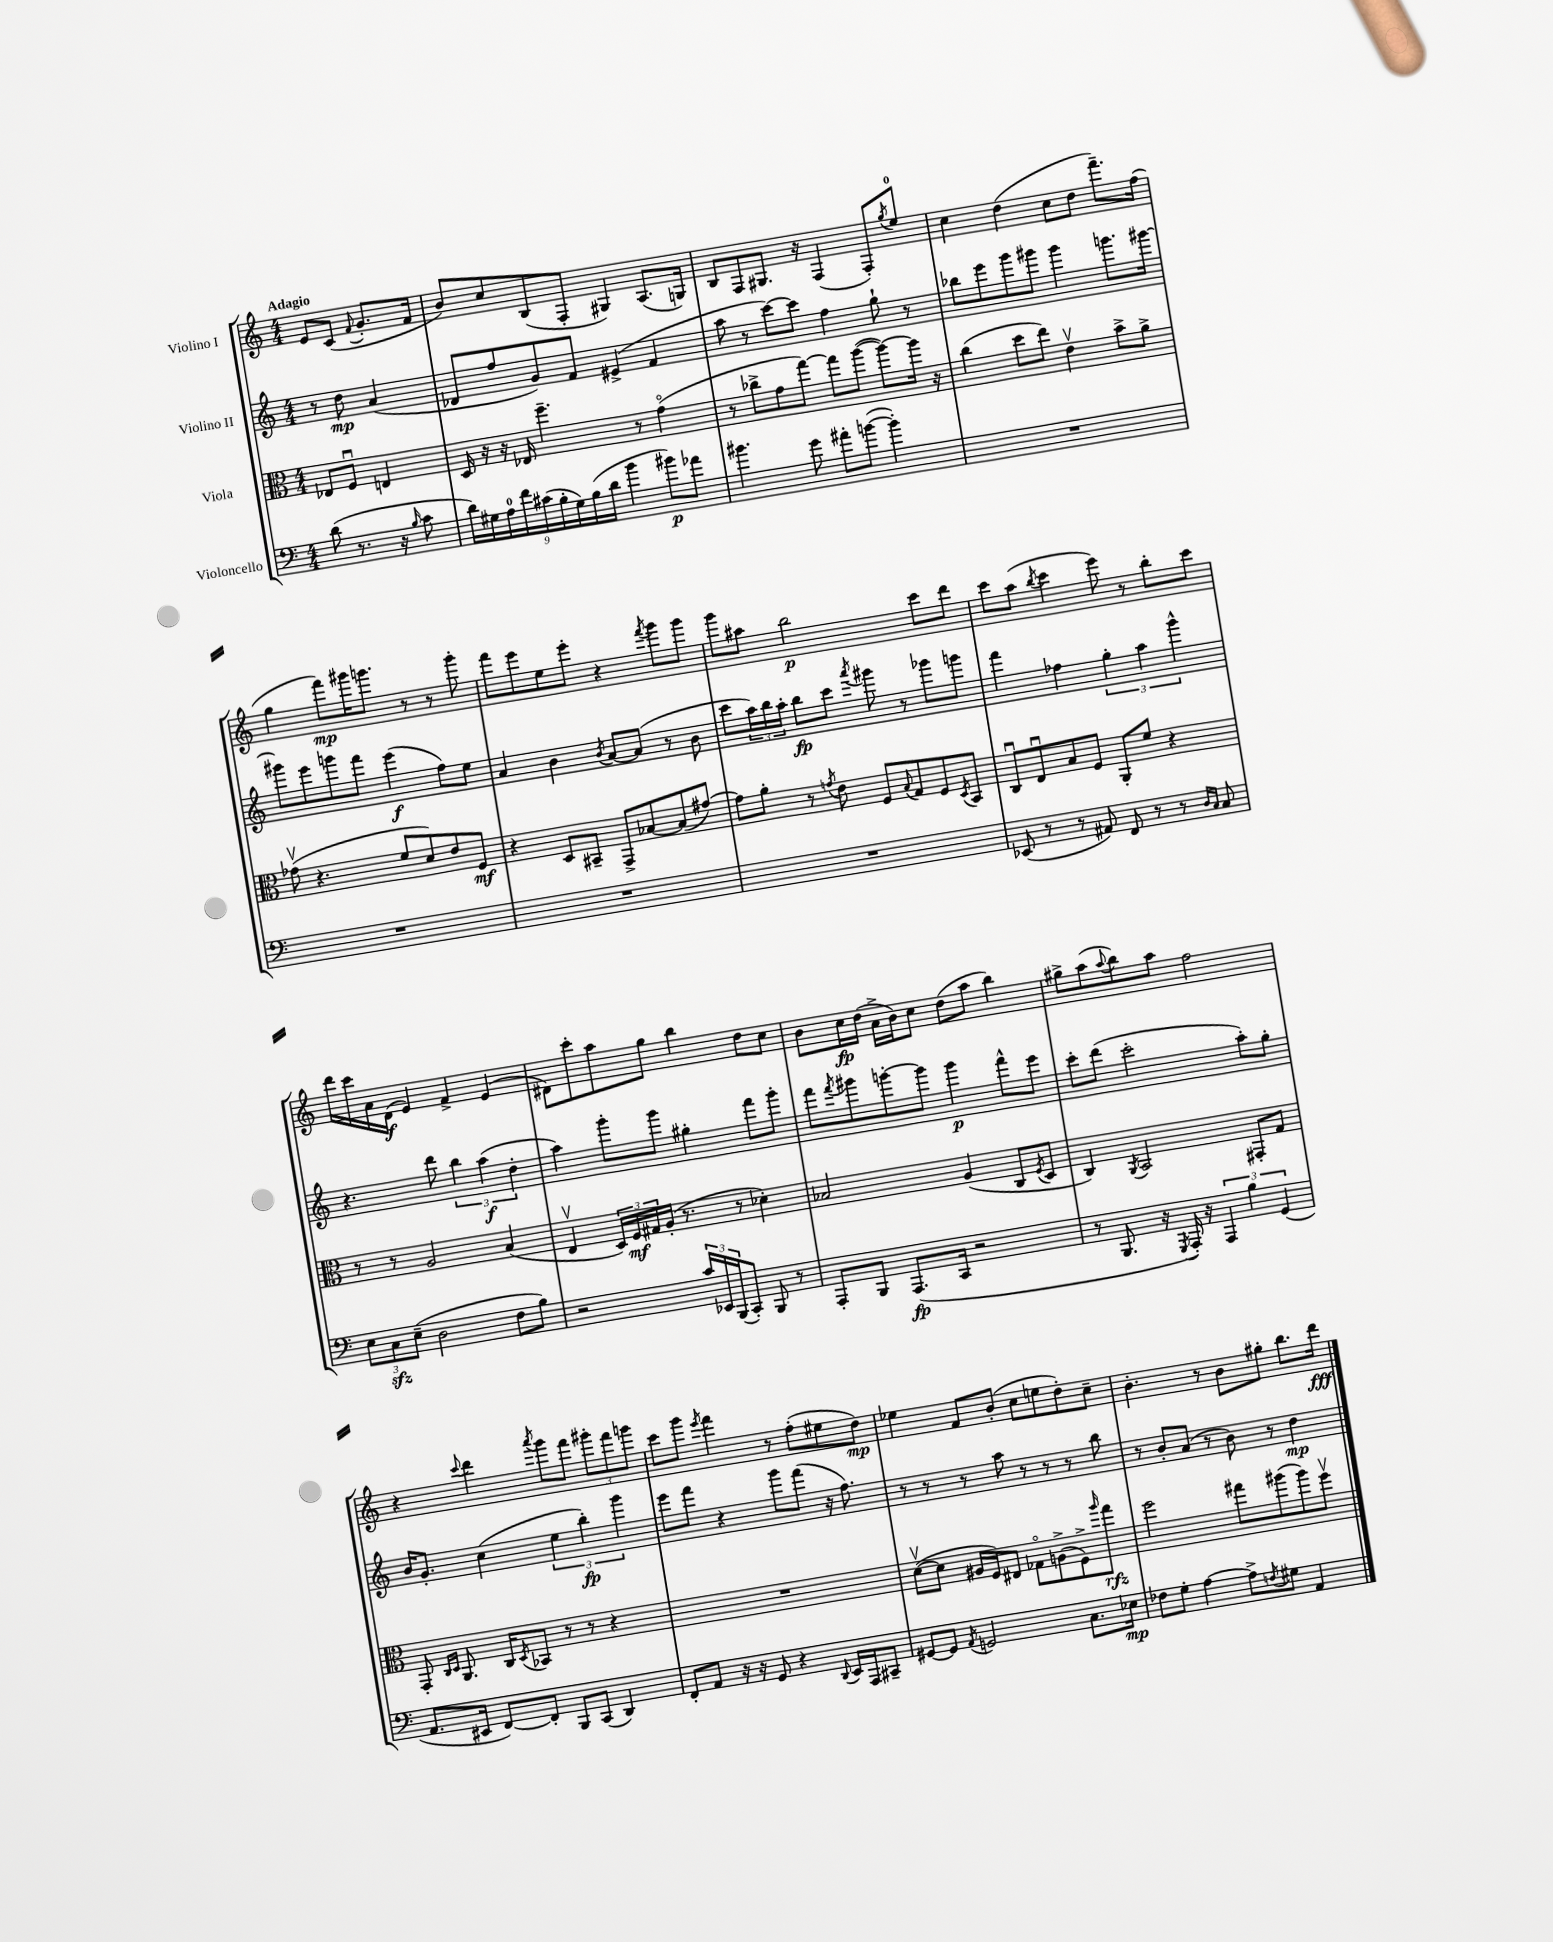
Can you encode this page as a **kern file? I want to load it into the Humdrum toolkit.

**kern	**dynam	**kern	**dynam	**kern	**dynam	**kern	**dynam
*part4	*part4	*part3	*part3	*part2	*part2	*part1	*part1
*staff4	*staff4	*staff3	*staff3	*staff2	*staff2	*staff1	*staff1
*I"Violoncello	*	*I"Viola	*	*I"Violino II	*	*I"Violino I	*
*clefF4	*	*clefC3	*	*clefG2	*	*clefG2	*
*k[]	*	*k[]	*	*k[]	*	*k[]	*
*M4/4	*	*M4/4	*	*M4/4	*	*M4/4	*
=	=	=	=	=	=	=	=
!	!	!	!	!	!	!LO:TX:a:B:t=Adagio	!
(8d\	.	8E-X/L	.	8r	.	8e/L	.
8.r	.	8Fu/J	.	8dd\	mp	(8c/J	.
.	.	.	.	.	.	8qqf/	.
.	.	4En/	.	(4a/	.	8.g'/L	.
16r	.	.	.	.	.	.	.
16qqB/	.	.	.	.	.	.	.
8c\	.	.	.	.	.	.	.
.	.	.	.	.	.	16f/Jk	.
=1	=1	=1	=1	=1	=1	=1	=1
18d\LL)	.	16D/	.	8d-X/L	.	8b/L)	.
18G#X\	.	.	.	.	.	.	.
.	.	16r	.	.	.	.	.
18A\	.	.	.	.	.	.	.
.	.	16r	.	8ff/	.	8cc/	.
18f\	.	.	.	.	.	.	.
.	.	16E-X/	.	.	.	.	.
(18c#X\	.	.	.	.	.	.	.
.	.	4.ff~\	.	8g/)	.	(8B/	.
18B'\	.	.	.	.	.	.	.
18G#\)	.	.	.	.	.	.	.
.	.	.	.	8f/J	.	8F'/J	.
(18B\	.	.	.	.	.	.	.
18d\JJ	.	.	.	.	.	.	.
4b\	.	.	.	(4e#X^/	.	4G#X/)	.
.	.	8r	.	.	.	.	.
8b#X\L)	p	(4g\	.	4f/	.	(8.A/L	.
8a-X\J	.	.	.	.	.	.	.
.	.	.	.	.	.	16Gn/Jk)	.
=2	=2	=2	=2	=2	=2	=2	=2
4.b#X\	.	8r	.	8aa\	.	8B/L	.
.	.	8cc-X^\L	.	8r	.	8F/	.
.	.	8g\	.	[8ccc\L)	.	8.G#X/J	.
8g\	.	[8gg\J)	.	8ccc\J]	.	.	.
.	.	.	.	.	.	16r	.
8a#X'\L	.	8gg\L]	.	4ff\	.	(4F/	.
([8bn\J	.	([8aa\J	.	.	.	.	.
4b'\])	.	8aa\L_)	.	8gg`\	.	8F'/L)	.
.	.	.	.	.	.	8qgg/	.
.	.	16aa\Jk]	.	8r	.	8ee/J	.
.	.	16r	.	.	.	.	.
=3	=3	=3	=3	=3	=3	=3	=3
1r	.	(4cc\	.	8bb-X\L	.	4cc\	.
.	.	.	.	8eee\	.	.	.
.	.	8dd\L	.	8ggg\	.	(4dd\	.
.	.	8ee\J)	.	8ggg#X\J	.	.	.
.	.	4ev\	.	4ggg#\	.	8cc\L	.
.	.	.	.	.	.	8dd\J	.
.	.	8b^\L	.	8.gggn\L	.	8.fff~\L)	.
.	.	8a^\J	.	.	.	.	.
.	.	.	.	[16ggg#X\Jk	.	(16ff\Jk	.
!!LO:LB:g=z
=4	=4	=4	=4	=4	=4	=4	=4
1r	.	(8g-Xv\	.	8ggg#X\L]	.	4gg\	.
.	.	4.r	.	8eee\	.	.	.
.	.	.	.	8gggn\	.	8fff\L)	mp
.	.	.	.	8fff\J	.	16ggg#X\K	.
.	.	.	.	.	.	8.gggn\J	.
.	.	8f/L	.	(4eee\	f	.	.
.	.	8d/)	.	.	.	8r	.
.	.	8e/	.	8ff\L)	.	8r	.
.	.	8F/J	mf	8ee\J	.	8ggg'\	.
=5	=5	=5	=5	=5	=5	=5	=5
1r	.	4r	.	4a/	.	8fff\L	.
.	.	.	.	.	.	8eee\	.
.	.	8D/L	.	4b\	.	8ee\	.
.	.	8BB#X~/J	.	.	.	8eee'\J	.
.	.	.	.	8qb/	.	.	.
.	.	8GG^/L	.	[8a/L	.	4r	.
.	.	[8B-X/	.	(8a/J]	.	.	.
.	.	.	.	.	.	8qfff/	.
.	.	(8B-/]	.	8r	.	8ggg\L	.
.	.	[8g#X/J)	.	8b\	.	8ggg\J	.
=6	=6	=6	=6	=6	=6	=6	=6
1r	.	8g#\L]	.	8ccc\L	.	8ggg\L	.
.	.	8a'\J	.	24aa\L)	.	8aa#X\J	.
.	.	.	.	24bb\	.	.	.
.	.	.	.	24aa'\JJ	.	.	.
.	.	8r	.	8bb\L	fp	2bb\	p
.	.	8qgn/	.	.	.	.	.
.	.	8e\	.	8ccc\J	.	.	.
.	.	.	.	8qaaa/	.	.	.
.	.	8F/L	.	8ggg#X\	.	.	.
.	.	8qqB/	.	.	.	.	.
.	.	8G/	.	8r	.	.	.
.	.	8F/	.	8ggg-X\L	.	8ccc\L	.
.	.	8qD/	.	.	.	.	.
.	.	8BB/J	.	8gggn\J	.	8ddd\J	.
=7	=7	=7	=7	=7	=7	=7	=7
(8EE-X/	.	8Cu/L	.	4fff\	.	8ccc\L	.
8r	.	8Eu/	.	.	.	(8aa\J	.
.	.	.	.	.	.	8qbb/	.
8r	.	8B/	.	4ff-X\	.	4ccc\	.
8AA#X/)	.	8F/J	.	.	.	.	.
8FF/	.	8AA'/L	.	6gg'\	.	8eee\)	.
8r	.	8f/J	.	.	.	8r	.
.	.	.	.	6aa\	.	.	.
8r	.	4r	.	.	.	8bb'\L	.
.	.	.	.	6ggg^^\	.	.	.
16qqD/LL	.	.	.	.	.	.	.
16qqC/JJ	.	.	.	.	.	.	.
8C/	.	.	.	.	.	8ccc\J	.
!!LO:LB:g=z
=8	=8	=8	=8	=8	=8	=8	=8
12E\L	.	8r	.	4.r	.	16ddd\LL	.
.	.	.	.	.	.	16ccc\	.
12Czz\	.	.	.	.	.	.	.
.	.	8r	.	.	.	16a\	.
(12E~\J	.	.	.	.	.	.	.
.	.	.	.	.	.	(16d\JJ	f
2D\	.	2A/	.	.	.	4e/)	.
.	.	.	.	8ddd\	.	.	.
.	.	.	.	6bb\	.	4f^/	.
.	.	.	.	(6aa\	f	.	.
8F\L	.	(4B/	.	.	.	(4e/	.
.	.	.	.	6dd'\	.	.	.
8B\J)	.	.	.	.	.	.	.
=9	=9	=9	=9	=9	=9	=9	=9
2r	.	4Ev/	.	4aa\)	.	8d#X\L)	.
.	.	.	.	.	.	8ccc'\	.
.	.	24D/LL)	.	8ggg'\L	.	8aa\	.
.	.	24F/	mf	.	.	.	.
.	.	24G#X/	.	.	.	.	.
.	.	(16A'/JJ	.	8ggg\J	.	8gg\J	.
.	.	8.r	.	.	.	.	.
24c/LL	.	.	.	4gg#X'\	.	4bb\	.
24EE-X/	.	.	.	.	.	.	.
(24BBB/J	.	.	.	.	.	.	.
8CC'/J)	.	8r	.	.	.	.	.
8BBB/	.	4d-X'\)	.	8fff\L	.	8dd\L	.
8r	.	.	.	8ggg'\J	.	8cc\J	.
=10	=10	=10	=10	=10	=10	=10	=10
8AAA'/L	.	2B-X/	.	8fff\L	.	8b\L	.
.	.	.	.	8qfff/	.	.	.
8BBB/J	.	.	.	8ggg#X\	.	16cc\L	fp
.	.	.	.	.	.	(16dd\JJ	.
(8.AAA/L	fp	.	.	[8gggn'\	.	16a^\LL	.
.	.	.	.	.	.	16b\J)	.
.	.	.	.	8ggg\J]	.	8cc\J	.
16CC/Jk	.	.	.	.	.	.	.
2r	.	(4A/	.	4ggg\	p	(8dd\L	.
.	.	.	.	.	.	8aa\J	.
.	.	8C/L	.	8fff^^\L	.	4bb\)	.
.	.	8qF/	.	.	.	.	.
.	.	8D/J	.	8eee\J	.	.	.
=11	=11	=11	=11	=11	=11	=11	=11
8r	.	4C/)	.	8ccc'\L	.	8gg#X^\L	.
8.BBB/	.	.	.	(8ddd\J	.	(8aa\	.
.	.	8qAA/	.	.	.	8qqaa/	.
.	.	2BB/	.	2ccc'\	.	8bb\)	.
16r	.	.	.	.	.	.	.
8qGGG/	.	.	.	.	.	.	.
16AAA'/)	.	.	.	.	.	8aa\J	.
16r	.	.	.	.	.	.	.
6AAA/	.	.	.	.	.	2ff\	.
6B\	.	.	.	.	.	.	.
.	.	8GG#X'/L	.	8aa'\L)	.	.	.
(6GG/	.	.	.	.	.	.	.
.	.	8G/J	.	8gg'\J	.	.	.
!!LO:LB:g=z
=12	=12	=12	=12	=12	=12	=12	=12
8.AA/L	.	8GG'/	.	16b/KL	.	4r	.
.	.	.	.	8.g'/J	.	.	.
.	.	16qqC/LL	.	.	.	.	.
.	.	16qqD/JJ	.	.	.	.	.
.	.	8.AA/	.	.	.	.	.
16EE#X/Jk	.	.	.	.	.	.	.
.	.	.	.	.	.	8qqccc/	.
[8FF/L)	.	.	.	(4cc\	.	4ddd\	.
.	.	16C/KL	.	.	.	.	.
.	.	8qD/	.	.	.	.	.
8FF'/J]	.	8BB-X/J	.	.	.	.	.
.	.	.	.	.	.	8qaaa/	.
8BBB/L	.	8r	.	6ee\	.	8ggg\L	.
(8CC/J	.	8r	.	.	.	8fff\J	.
.	.	.	.	6bb'\)	fp	.	.
4DD/)	.	4r	.	.	.	12ggg#X'\L	.
.	.	.	.	6ggg\	.	12fff\	.
.	.	.	.	.	.	12gggn\J	.
=13	=13	=13	=13	=13	=13	=13	=13
8FF'/L	.	1r	.	8eee\L	.	8ccc\L	.
8AA/J	.	.	.	8fff\J	.	8ggg\J	.
.	.	.	.	.	.	8qeee/	.
16r	.	.	.	4r	.	4fff\	.
16r	.	.	.	.	.	.	.
8GG/	.	.	.	.	.	.	.
4r	.	.	.	8ggg\L	.	8r	.
.	.	.	.	(8fff\J	.	(8ff'\L	.
8qqDD/	.	.	.	.	.	.	.
16EE/LL	.	.	.	16r	.	8ee#X\	.
16AAA/J	.	.	.	8.ff\)	.	.	.
8CC#X~/J	.	.	.	.	.	8dd\J)	mp
=14	=14	=14	=14	=14	=14	=14	=14
[8GG#X/L	.	([8dv\L	.	8r	.	4ee-X\	.
8GG#/J]	.	8d\J]	.	8r	.	.	.
8qAA/	.	.	.	.	.	.	.
2GGn/	.	16A#X/LL	.	8r	.	8f/L	.
.	.	16F/J)	.	.	.	.	.
.	.	8E#X/J	.	8aa\	.	(8b'/J	.
.	.	8G-X\L	.	8r	.	8cc\L	.
.	.	(8An^\	.	8r	.	8een\	.
8.C\L	.	8F^\)	.	8r	.	8dd'\)	.
.	.	16qqaa/	.	.	.	.	.
.	.	8gg\J	rfz	8bb\	.	8cc~\J	.
16E-X\Jk	mp	.	.	.	.	.	.
=15	=15	=15	=15	=15	=15	=15	=15
8F-X\L	.	2ff\	.	8r	.	4.b'\	.
8G'\J	.	.	.	8b'/L	.	.	.
[4A\	.	.	.	(8a/J	.	.	.
.	.	.	.	8r	.	8r	.
8A^\L]	.	8gg#X\L	.	8b\)	.	8b\L	.
8qFn/	.	.	.	.	.	.	.
8G#X\J	.	(8aa#X\	.	8r	.	8gg#X'\J	.
4AA/	.	8aa#\)	.	4dd\	mp	8.bb\L	.
.	.	8ffv\J	.	.	.	.	.
.	.	.	.	.	.	16ddd\Jk	fff
==	==	==	==	==	==	==	==
*-	*-	*-	*-	*-	*-	*-	*-
